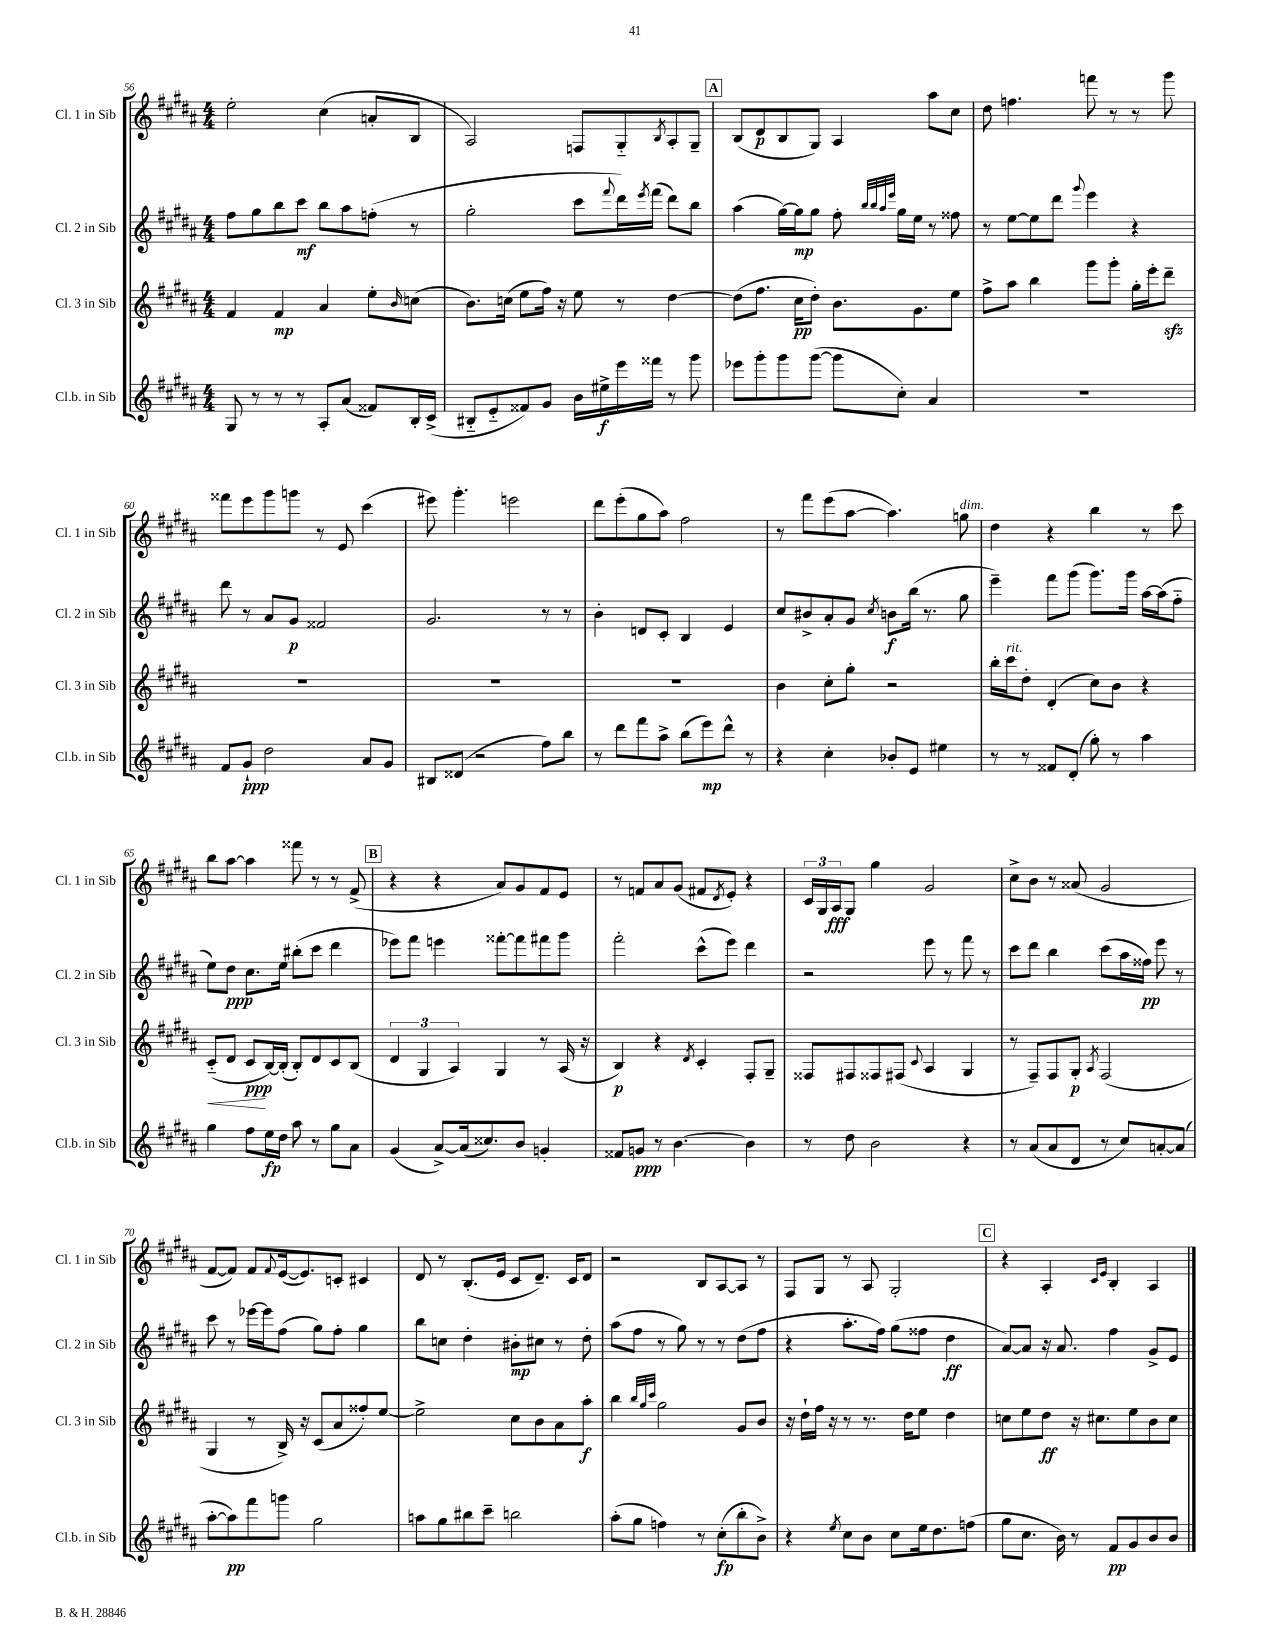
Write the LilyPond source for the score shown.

<<
\new StaffGroup <<
\new Staff = "s0" \with { instrumentName = "Cl. 1 in Sib" shortInstrumentName = "Cl. 1 in Sib" } {
    \clef treble \key b \major \numericTimeSignature \time 4/4
    e''2-. cis''4( a'8-. b8 |
    ais2) f8 gis8-_ \acciaccatura { b8 } ais8-. gis8-- |
    \mark \markup { \box "A" } b8( dis'8\p b8 gis8) ais4 ais''8 cis''8 |
    dis''8 f''4. f'''8 r8 r8 gis'''8 |
    fisis'''8 e'''8 gis'''8 g'''8 r8 e'8 cis'''4( |
    eis'''8) gis'''4.-. e'''2 |
    dis'''8 e'''8-.( gis''8 ais''8) fis''2 |
    r8 fis'''8 e'''8( ais''8~ ais''4.) g''8^\markup { \italic "dim." } |
    dis''4 r4 b''4 r8 cis'''8 |
    b''8 ais''8~ ais''4 fisis'''8 r8 r8 fis'8->( |
    \mark \markup { \box "B" } r4 r4 ais'8) gis'8 fis'8 e'8 |
    r8 f'8 ais'8 gis'8( fis'8 \acciaccatura { dis'8 } e'8-.) r4 |
    \tuplet 3/2 { cis'16 gis16 ais16\fff } gis8 gis''4 gis'2 |
    cis''8-> b'8 r8 aisis'8( gis'2 |
    fis'8~ fis'8) fis'8 \appoggiatura { fis'8 } e'16~( e'8.) c'8-. cis'4 |
    dis'8 r8 b8.-.( e'16 cis'8 dis'8.--) cis'16 dis'8 |
    r2 b8 ais8~ ais8 r8 |
    fis8 gis8 r8 ais8 gis2-. |
    \mark \markup { \box "C" } r4 ais4-. \grace { cis'16 e'16 } b4-. ais4 \bar "|." |
}
\new Staff = "s1" \with { instrumentName = "Cl. 2 in Sib" shortInstrumentName = "Cl. 2 in Sib" } {
    \clef treble \key b \major \numericTimeSignature \time 4/4
    fis''8 gis''8 b''8 cis'''8\mf b''8 ais''8 f''8-.( r8 |
    gis''2-. cis'''8 \appoggiatura { fis'''8 } dis'''16) \acciaccatura { e'''8 } fis'''16( dis'''8) b''8 |
    \mark \markup { \box "A" } ais''4( gis''16~) gis''16\mp gis''8 fis''8-. \grace { b''32 b''32 ais''32 e'''32 } gis''16 e''16 r8 fisis''8 |
    r8 e''8~ e''8 dis'''8 \appoggiatura { gis'''8 } e'''4 r4 |
    dis'''8 r8 ais'8 gis'8\p fisis'2 |
    gis'2. r8 r8 |
    b'4-. d'8 cis'8-. b4 e'4 |
    cis''8 bis'8-> ais'8-. gis'8 \acciaccatura { cis''8 } b'8\f b''16( r8. gis''8 |
    e'''4--) fis'''8 gis'''8( gis'''8.) gis'''16 ais''16~ ais''16( fis''8-_ |
    e''8) dis''8\ppp cis''8. e''16 bis''8-.( cis'''8 dis'''4 |
    \mark \markup { \box "B" } ees'''8) fis'''8 e'''4 fisis'''8~-. fisis'''8 fis'''8 gis'''8 |
    fis'''2-. cis'''8-^( e'''8) dis'''4 |
    r2 e'''8 r8 fis'''8 r8 |
    cis'''8 dis'''8 b''4 cis'''8( ais''16 fisis''16\pp) e'''8 r8 |
    cis'''8 r8 ees'''16~ ees'''16 fis''8( gis''8) fis''8-. gis''4 |
    b''8 c''8 dis''4-. bis'8-.\mp cis''8 r8 dis''8-. |
    ais''8( fis''8 r8 gis''8) r8 r8 dis''8( fis''8 |
    r4 ais''8.-. fis''16) gis''8( fisis''8 dis''4\ff |
    \mark \markup { \box "C" } ais'8~) ais'8 r16 ais'8. fis''4 gis'8-> e'8 \bar "|." |
}
\new Staff = "s2" \with { instrumentName = "Cl. 3 in Sib" shortInstrumentName = "Cl. 3 in Sib" } {
    \clef treble \key b \major \numericTimeSignature \time 4/4
    fis'4 fis'4\mp ais'4 e''8-. \grace { b'16 } c''8( |
    b'8.) c''16( e''8 fis''16) r16 e''8 r8 dis''4~ |
    \mark \markup { \box "A" } dis''8( fis''8. cis''16\pp dis''8-.) b'8. gis'8. e''8 |
    fis''8-> ais''8 b''4 gis'''8 gis'''8-. gis''16-. e'''16-. dis'''8--\sfz |
    R1 |
    R1 |
    R1 |
    b'4 cis''8-. gis''8-. r2 |
    b''16-. cis'''16^\markup { \italic "rit." } dis''8-. dis'4-.( cis''8) b'8 r4 |
    cis'8-_\<( dis'8 cis'8\ppp\! b16~) b16-.( b8-.) dis'8 cis'8 b8( |
    \mark \markup { \box "B" } \tuplet 3/2 { dis'4 gis4 ais4) } gis4 r8 ais16( r16 |
    b4\p) r4 \acciaccatura { dis'8 } cis'4-. fis8-. gis8-- |
    fisis8 fis8 fisis8 fis8( \appoggiatura { cis'8 } ais4 gis4 |
    r8 fis8--) fis8 gis8-.\p \acciaccatura { ais8 } fis2( |
    gis4 r8 b16->) r16 cis'8( ais'8 fisis''8-.) e''8~ |
    e''2-> cis''8 b'8 ais'8 ais''8-.\f |
    b''4 \grace { b''32 gis''32 cis'''32 } gis''2 gis'8 b'8 |
    r16 dis''16-! fis''16 r16 r8 r8. dis''16 e''8 dis''4 |
    \mark \markup { \box "C" } c''8 e''8 dis''8\ff r16 cis''8. e''8 b'8 cis''8 \bar "|." |
}
\new Staff = "s3" \with { instrumentName = "Cl.b. in Sib" shortInstrumentName = "Cl.b. in Sib" } {
    \clef treble \key b \major \numericTimeSignature \time 4/4
    gis8 r8 r8 r8 ais8-. ais'8( fisis'8) b16-. cis'16->( |
    bis8-_ e'8-_ fisis'8) gis'8 b'16 eis''16->\f e'''16 fisis'''16 r8 gis'''8 |
    \mark \markup { \box "A" } ees'''8 gis'''8-. gis'''8 gis'''8~( gis'''8 cis''8-.) ais'4 |
    R1 |
    fis'8 gis'8-!\ppp dis''2 ais'8 gis'8 |
    bis8 disis'8( r2 fis''8) b''8 |
    r8 dis'''8 fis'''8 ais''8-> b''8( e'''8\mp) dis'''8-^ r8 |
    r4 cis''4-. bes'8-. e'8 eis''4 |
    r8 r8 fisis'8 dis'8-.( gis''8-.) r8 ais''4 |
    gis''4 fis''8 e''16\fp dis''16 ais''8 r8 gis''8 ais'8 |
    \mark \markup { \box "B" } gis'4( ais'8~->) ais'16( cisis''8.) b'8 g'4-. |
    fisis'8 g'8\ppp r8 b'4.~ b'4 |
    r8 dis''8 b'2 r4 |
    r8 ais'8( ais'8 dis'8 r8 cis''8) a'8~-. a'8( |
    ais''8~-. ais''8\pp) fis'''8 g'''8 gis''2 |
    a''8 gis''8 bis''8 cis'''8-- b''2 |
    ais''8-.( gis''8 f''4) r8 cis''8-.\fp( b''8-. b'8->) |
    r4 \acciaccatura { e''8 } cis''8 b'8 cis''8 e''16 dis''8. f''8( |
    \mark \markup { \box "C" } gis''8 cis''8. b'16) r8 fis'8\pp gis'8 b'8 b'8 \bar "|." |
}
>>
>>
\layout { \context { \Score currentBarNumber = #56 } }
